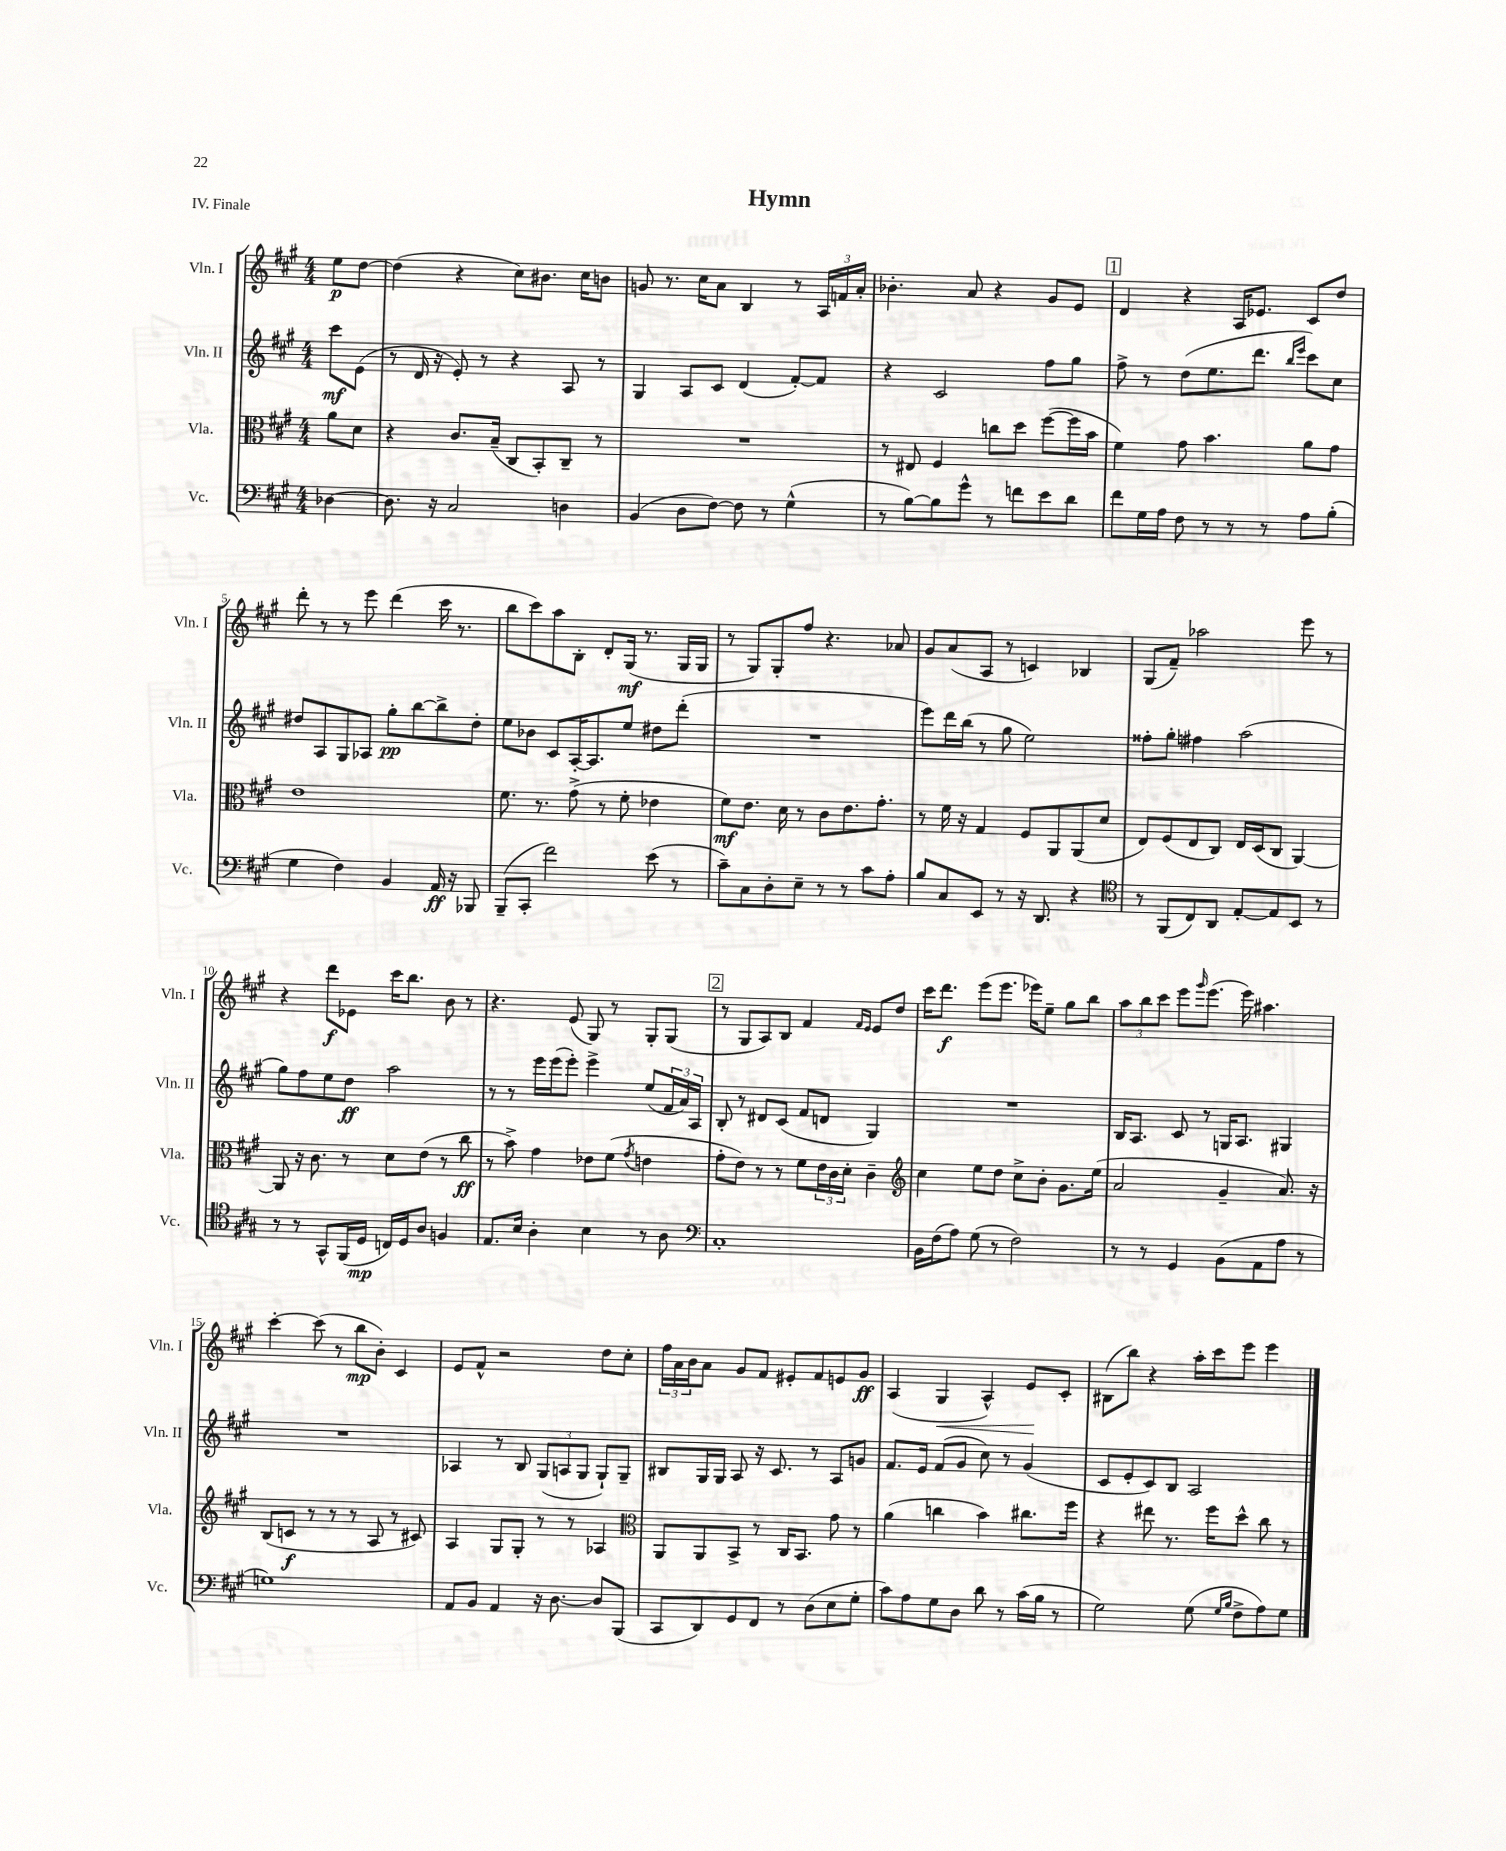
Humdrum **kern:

**kern	**kern	**kern	**kern
*staff4	*staff3	*staff2	*staff1
*clefF4	*clefC3	*clefG2	*clefG2
*k[f#c#g#]	*k[f#c#g#]	*k[f#c#g#]	*k[f#c#g#]
*M4/4	*M4/4	*M4/4	*M4/4
[4D-	8a	8ccc#	8ee
.	8d	(8e	[8dd
=	=	=	=
8.D-]	4r	8r	(4dd]
.	.	16d	.
16r	.	16r	.
2C#	8.c#	8e')	4r
.	.	8r	.
.	(16B~	.	.
.	8C#	4r	8cc#)
.	8BB')	.	8.b#
4D	8C#~	8A	.
.	.	.	16cc#
.	8r	8r	8b
=	=	=	=
(4BB	1r	4G#	8g
.	.	.	8.r
8D	.	8A	.
.	.	.	16cc#
[8F#)	.	8c#	8a
8F#]	.	(4d	4B
8r	.	.	.
(4G#^^	.	[8f#')	8r
.	.	8f#]	24A
.	.	.	24f
.	.	.	24a'
=	=	=	=
8r	8r	4r	4.b-'
[8B)	8E#	.	.
8B]	4F#	2c#	.
8g#^^	.	.	8a
8r	8cc	.	4r
8f	8dd	.	.
8e	([8ff#	8ff#	8g#
8d	16ff#]	8gg#	8e
.	16b	.	.
=	=	=	=
8f#	4f#)	8ff#^	4d
16G#	.	8r	.
16A	.	.	.
8F#	8g#	(8dd	4r
8r	4.b	8.ee	.
8r	.	.	16A
.	.	8.ddd	8.e-
8r	.	.	.
.	.	16qqbb	.
.	.	16qqeee	.
8A	8a	8ccc#)	8c#
(8B'	8g#	8cc#	8dd
=	=	=	=
4G#	1e	8dd#	8ddd'
.	.	8A	8r
4F#)	.	8G#	8r
.	.	8A-	8eee
4BB	.	8gg#'	(4ddd
.	.	[8bb	.
16AA	.	8bb^]	16ccc#
16r	.	.	8.r
8BBB-	.	8dd#'	.
=	=	=	=
(8BBB~	8.f#	8ee	8bb
8CC#'	.	8b-	8ccc#)
.	8.r	.	.
2f#)	.	8c#	8aa
.	(8g#^	[16A'	8B'
.	.	8.A]	.
.	8r	.	8d'
.	8f#'	8ee	(16G#
.	.	.	8.r
(8e	4e-	8dd#	.
8r	.	(8ddd'	16G#
.	.	.	16G#
=	=	=	=
8c#~)	8f#)	1r	8r
8C#	8.e	.	8G#)
8D'	.	.	8G#'
.	16d	.	.
8E~	8r	.	8ff#
8r	8c#	.	4.r
8r	8.e	.	.
8c#	.	.	.
.	8.g#'	.	.
8A'	.	.	8a-
=	=	=	=
8B	8r	8eee)	8g#
8C#	16f#	16ddd	(8a
.	16r	(16bb	.
8EE	4G#	8r	8A
8r	.	8gg#	8r
16r	8F#	2ee)	4c)
8.DD	.	.	.
.	8AA	.	.
4r	(8AA	.	4B-
.	8d	.	.
=	=	=	=
*clefC4	*	*	*
8r	8E)	8ff##'	(8G#
(8FF#	(8F#	8gg#'	8f#~)
8C#)	8E	4ff#	2aa-
8AA	8C#)	.	.
[8E'	16E	(2aa	.
.	(16D	.	.
8E]	8C#	.	.
8BB	[4AA)	.	8eee
8r	.	.	8r
=	=	=	=
8r	8AA]	8gg#)	4r
8r	16r	8ff#	.
.	8.c#	.	.
8GG#^^	.	8ee	8ddd
(16FF#	8r	8dd	8e-
16D	.	.	.
16C)	8d	2aa	16ccc#
16D	.	.	8.bb
8A	(8e	.	.
4F	8r	.	8b
.	8cc#	.	8r
=	=	=	=
8.E	8r	8r	4.r
.	8b^)	8r	.
16B	.	.	.
4A'	4g#	16eee	.
.	.	(16eee	.
.	.	8eee')	(8e
4B	8e-	4eee^	8G#)
.	(8f#	.	8r
.	8qg#	.	.
8r	4e	(8ee	8G#'
8A	.	24f#	(8G#
.	.	24a)	.
.	.	24A	.
=	=	=	=
*clefF4	*	*	*
1C#'	8g#'	8B'	8r
.	8e)	8r	8G#
.	8r	8d#	8A)
.	8r	(8c#	8B
.	8f#	8f#	4f#
.	24e	8d	.
.	24c#	.	.
.	24d'	.	.
.	.	.	16qqf#
.	.	.	16qqe
.	4c#~	4G#)	8e
.	.	.	8dd
=	=	=	=
*	*clefG2	*	*
16BB	4cc#	1r	16ccc#
(16F#	.	.	8.ddd
8A)	.	.	.
(8G#	8ee	.	(8eee
8r	8dd	.	8.eee
2F#)	8cc#^	.	.
.	.	.	16eee-)
.	8b'	.	8ee~
.	8.g#	.	8gg#
.	.	.	8bb
.	(16ee	.	.
=	=	=	=
8r	2a	16B	12aa
.	.	8.A	.
.	.	.	12bb
8r	.	.	.
.	.	.	12ccc#
4GG#	.	8c#	8eee
.	.	.	16qqggg#
.	.	8r	(8.eee
(8BB	4g#~	16G	.
.	.	8.A	16eee)
8AA	.	.	4.aa#
8A	8.a)	4G#	.
8r	.	.	.
.	16r	.	.
=	=	=	=
1G)	(8B	1r	[4ccc#'
.	8c	.	.
.	8r	.	(8ccc#]
.	8r	.	8r
.	8r	.	8bb
.	8A	.	8b')
.	8r	.	4c#
.	8c#)	.	.
=	=	=	=
8AA	4A	4A-	8e
8BB	.	.	8f#^^
4AA	8G#	8r	2r
.	8G#'	8B	.
16r	8r	(12G#	.
[8.D	.	.	.
.	.	12A	.
.	8r	.	.
.	.	12G#	.
8D]	4A-	8G#`)	8dd
(8BBB	.	8G#~	8cc#'
=	=	=	=
*	*clefC3	*	*
8CC#	8AA	8B#	24ff#
.	.	.	24a
.	.	.	24b
8DD)	8AA	16G#	8a
.	.	16G#	.
8GG#	8BB^	8A	8g#
8FF#	8r	16r	8f#
.	.	8.c#	.
8r	16C#	.	8e#'
.	8.BB	.	.
(8D	.	8r	8f#
8E	8g#	8A	8e
8G#'	8r	8g	8g#
=	=	=	=
8c#)	(4a	8.f#	(4A
8A	.	.	.
.	.	16e	.
8G#	4cc	(8f#	4G#
8D	.	8g#	.
8d	4b)	8cc#)	4A^^)
8r	.	8r	.
(16c#	8.cc#	(4g#	8e
16B	.	.	.
8r	.	.	8c#'
.	16ff#	.	.
=	=	=	=
2G#)	4r	8c#	(8B#
.	.	8e'	8bb)
.	8ee#	8c#)	4r
.	8.r	8B	.
(8G#	.	2A	16aa'
.	16ff#	.	16ccc#
16qqG#	.	.	.
16qqB	.	.	.
8F#^	8dd^^	.	8eee
8A)	8cc#	.	4eee
8G#	8r	.	.
==	==	==	==
*-	*-	*-	*-
